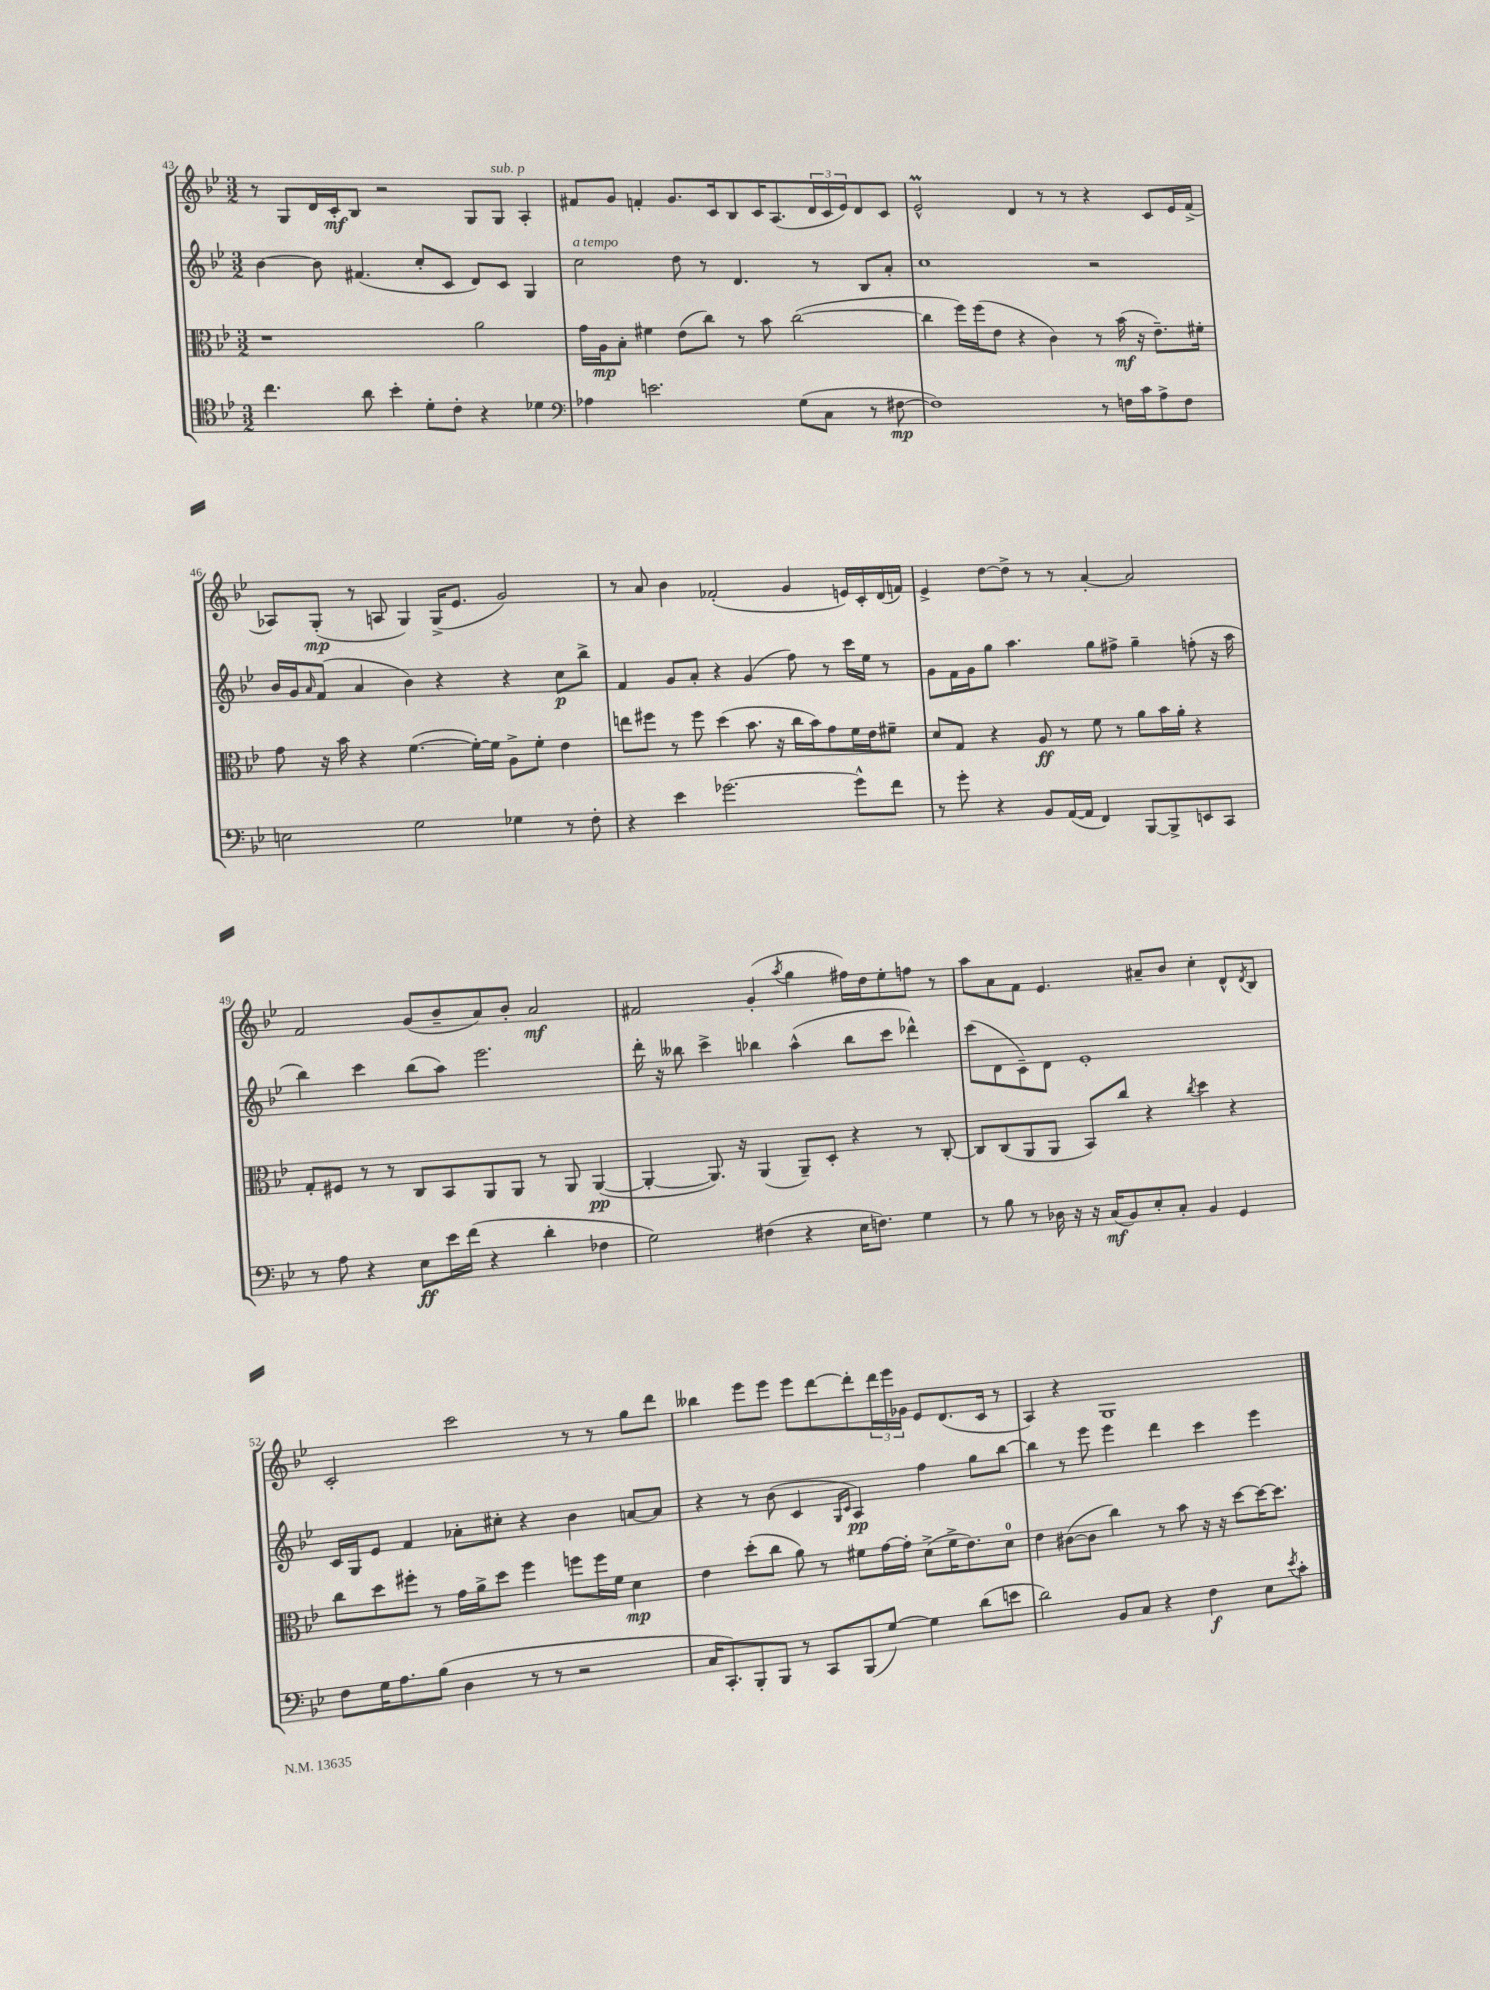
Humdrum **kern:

**kern	**kern	**kern	**kern
*staff4	*staff3	*staff2	*staff1
*clefC4	*clefC3	*clefG2	*clefG2
*k[b-e-]	*k[b-e-]	*k[b-e-]	*k[b-e-]
*M3/2	*M3/2	*M3/2	*M3/2
4.cc	1r	[4b-	8r
.	.	.	8G
.	.	8b-]	16d
.	.	.	16c'
8a	.	(4.f#	8B-
4b-'	.	.	2r
8d'	.	8cc'	.
8c'	.	8c	.
4r	2a	8d)	8G
.	.	8c	8G
4d-	.	4G	4A'
=	=	=	=
*clefF4	*	*	*
4A-	16g	2cc	8f#
.	16A	.	.
.	8B-'	.	8g
2.e	4f#	.	4f'
.	(8e-	8dd	8.g
.	8cc)	8r	.
.	.	.	16c
.	8r	4.d	8B-
.	8b-	.	16c
.	.	.	(8.A
(8G	([2cc	.	.
8C	.	8r	24d
.	.	.	24c
.	.	.	24e-)
8r	.	8B-	8d
[8F#	.	8a'	8c
=	=	=	=
1F#])	4cc]	1cc	2e-^^
.	16ff)	.	.
.	(16ff	.	.
.	8e-	.	.
.	4r	.	4d
.	4c)	.	8r
.	.	.	8r
8r	8r	2r	4r
16F	(16b-	.	.
16c	16r	.	.
8A^	8.e-~)	.	8c
8F	.	.	16e-
.	16f#'	.	(16f^
=	=	=	=
2E	8g	16b-	8A-)
.	.	16g	.
.	.	16qqa	.
.	16r	(8f	(8G'
.	16b-	.	.
.	4r	4a	8r
.	.	.	8A
2G	([4.f	4b-)	4G)
.	.	4r	(16G^
.	.	.	8.e-
.	16f'_)	.	.
.	16f]	.	.
4G-	8A^	4r	2g)
.	8f'	.	.
8r	4e-	8cc	.
8F'	.	8bb-^	.
=	=	=	=
4r	8ee	4f	8r
.	8ff#	.	8a
4e-	8r	8g	4b-
.	8ff#	8a'	.
[2.g-	(4dd	4r	(2f-'
.	8.b-	(4g	.
.	16r	.	.
.	16cc	8ff)	4g
.	16b-)	.	.
.	8g	8r	.
8g-^^]	16f	16ccc	16e)
.	16e-	16ee-	16c'
8f	8f#~	8r	(16d
.	.	.	16f)
=	=	=	=
8r	8d	8g	4e-^
8g'	8G	16f	.
.	.	16g	.
4r	4r	8gg	[8dd
.	.	4.aa	8dd^]
8BB-	8A	.	8r
([16AA	8r	.	8r
16AA]	.	.	.
4FF)	8f	8gg	[4a'
.	8r	8ff#^	.
[8BBB-	8a	4gg~	2a]
8BBB-^]	16b-	.	.
.	16a'	.	.
8EE	4r	(8ff'	.
8CC	.	16r	.
.	.	16aa	.
=	=	=	=
8r	8G'	4bb-)	2f
8A	8F#	.	.
4r	8r	4ccc	.
.	8r	.	.
8E-	8C	(8bb-	(8g
16e-	8BB-	8aa)	8b-~
(16f	.	.	.
4r	8AA	2.eee-	8a)
.	8AA	.	8b-'
4d'	8r	.	2a
.	8AA	.	.
4F-	([4AA	.	.
=	=	=	=
2G)	4AA'_	16ddd'	2f#
.	.	16r	.
.	.	8bb--	.
.	8.AA])	4ccc^	.
.	16r	.	.
(4F#	(4AA	4bb-	(4g'
.	.	.	8qaa
4r	8AA~)	(4aa^^	4gg
.	8D'	.	.
16E-	4r	8bb-	16ff#)
8.F)	.	.	16dd
.	.	8ccc	8ee-'
4G	8r	4ddd-^^)	8ff
.	[8C'	.	8r
=	=	=	=
8r	8C]	(8ccc	8aa
8B-	(8C	8d	8a
8r	8AA	8c~)	8f
16D-	8AA	8d	4.e-
16r	.	.	.
16r	8BB-)	1e-'	.
(16C	.	.	.
8BB-)	8cc	.	.
8E-'	4r	.	8a#~
8C'	.	.	8b-
.	8qcc	.	.
4BB-	4dd	.	4cc'
4GG	4r	.	8d^^
.	.	.	8qd
.	.	.	8B-
=	=	=	=
8F	8cc	16c	2c'
.	.	16G	.
16G	8dd	8e-	.
8.A	.	.	.
.	8ff#'	4f	.
(8B-	8r	.	.
4D	16g	8a-'	2ccc
.	16a^	.	.
.	8dd	8cc#'	.
8r	4ff#	4r	.
8r	.	.	.
2r	8ff	4b-	8r
.	16ff	.	8r
.	16f	.	.
.	4d	[8a	8gg
.	.	8a]	8ddd
=	=	=	=
16C	4e-	4r	4bb--
8.CC')	.	.	.
8BBB-'	(8dd'	8r	8eee-
8BBB-	8cc	(8b-	8eee-
8r	8a)	4c	8eee-
8CC	8r	.	[8ddd
.	.	16qqG	.
.	.	16qqc	.
(8BBB-	8f#	4A)	8ddd']
[8G)	[16g	.	24ddd
.	.	.	24eee-
.	16g']	.	.
.	.	.	24g-
4G]	(8d^	4ff	8e-
.	16f#^	.	(8.d
.	8.e-)	.	.
(8d	.	8gg	.
.	.	.	16c
8e	8d	[8bb-	8r
=	=	=	=
2d)	4e-	4bb-]	4A)
.	([8c#	8r	4r
.	8c#]	8eee-	.
8BB-	4cc)	4eee-	1G
8C	.	.	.
4r	8r	4ddd	.
.	8b-	.	.
4F	16r	4ccc	.
.	16r	.	.
.	[8dd	.	.
8E-	16dd_	4eee-	.
.	8.dd]	.	.
8qe-	.	.	.
8c'	.	.	.
==	==	==	==
*-	*-	*-	*-
